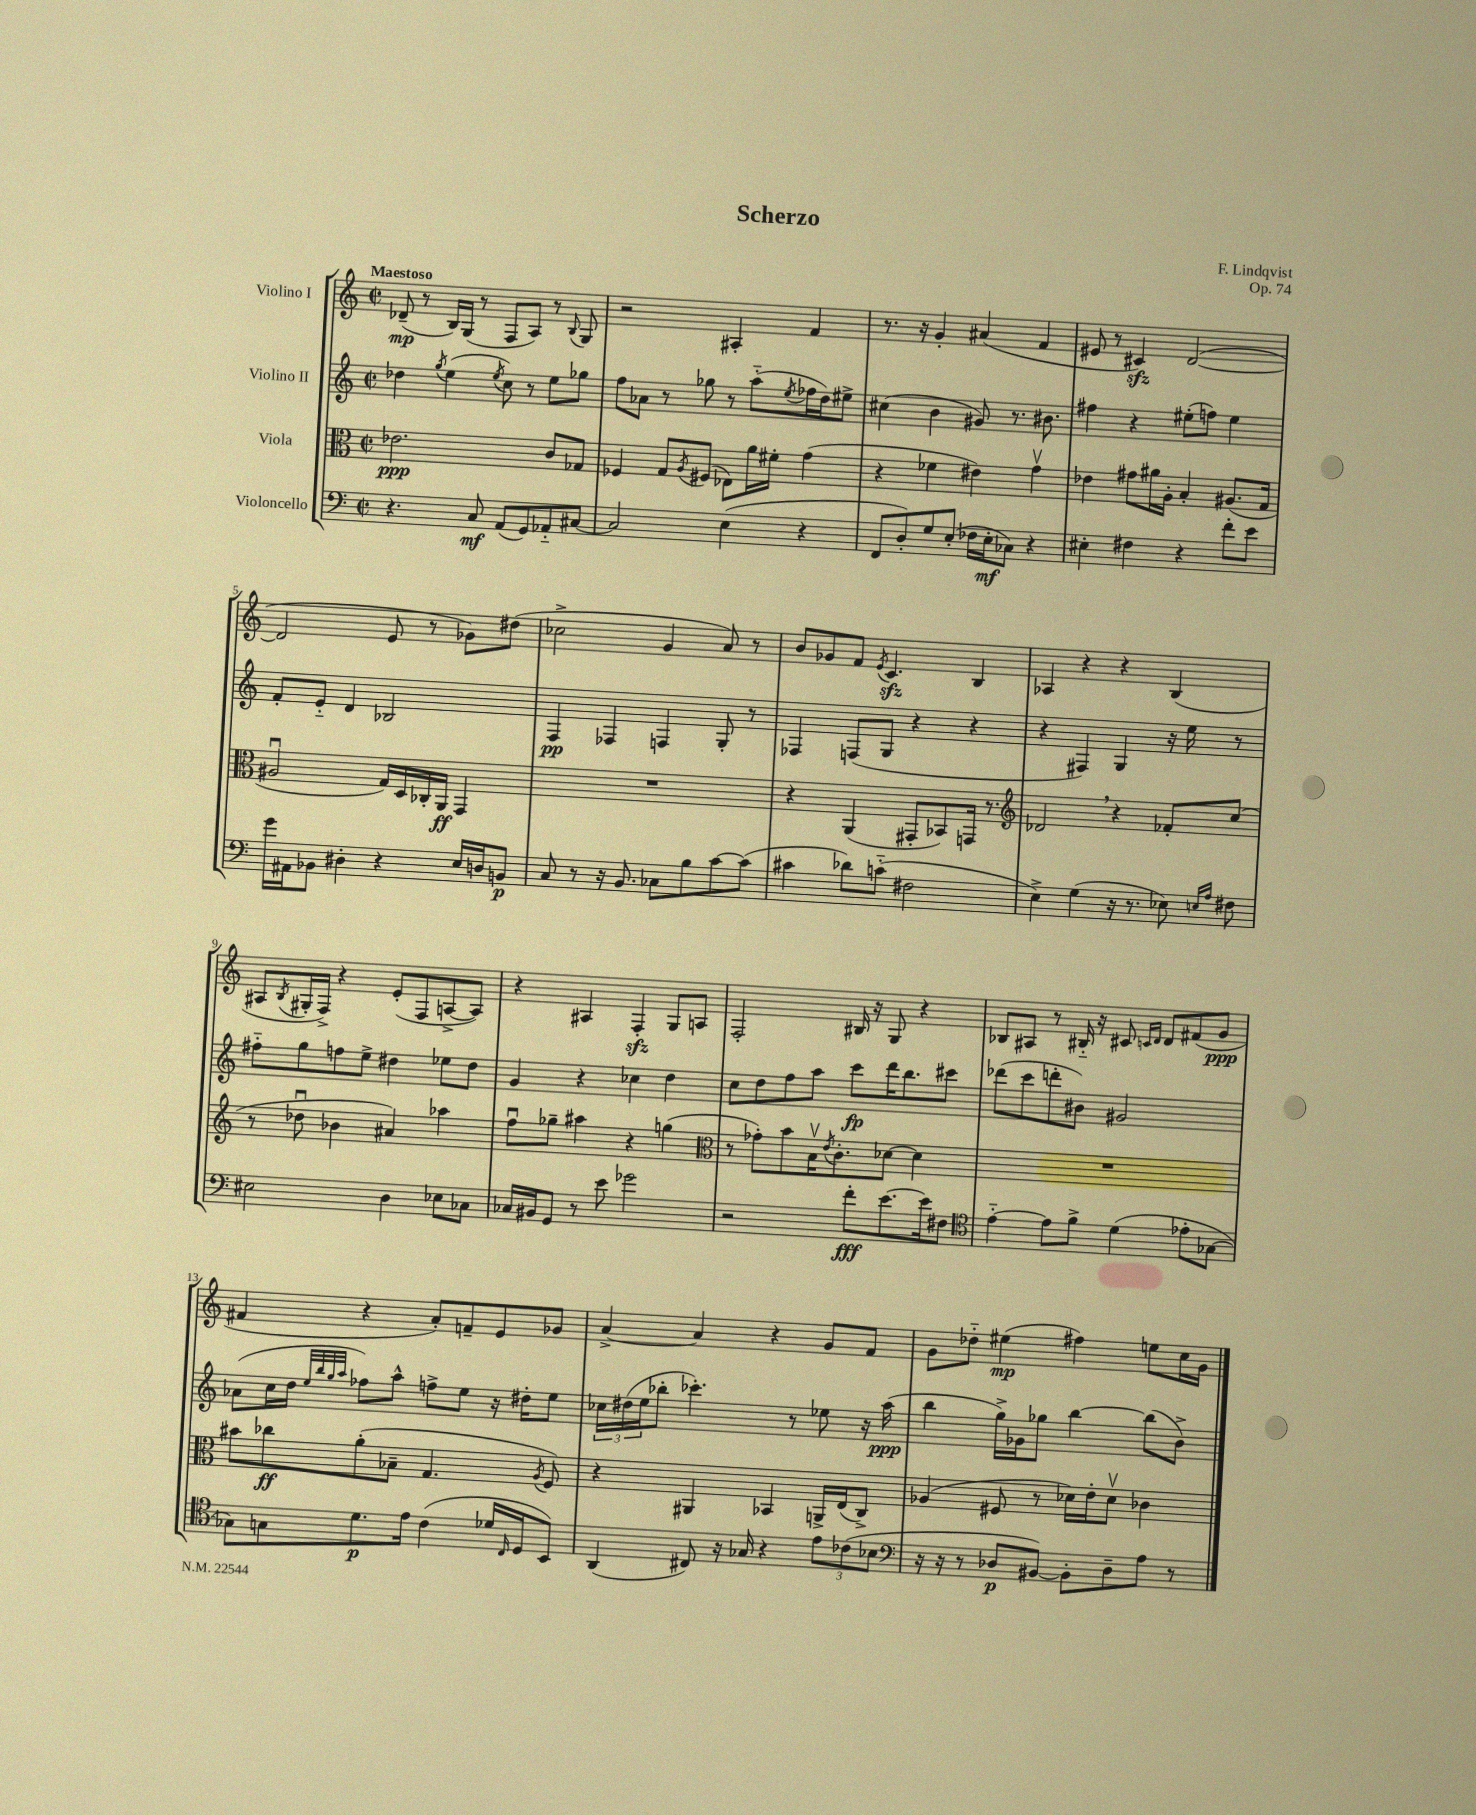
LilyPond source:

\header { title = "Scherzo" composer = "F. Lindqvist" opus = "Op. 74" }
<<
\new StaffGroup <<
\new Staff = "s0" \with { instrumentName = "Violino I" } {
    \clef treble \key c \major \defaultTimeSignature \time 2/2 \tempo "Maestoso"
    des'8--\mp( r8 b16) g16( r8 f8 a8) r8 \appoggiatura { b8 } g8 |
    r2 ais4-. f'4 |
    r8. r16 g'4-. ais'4( f'4 |
    eis'8 r8 cis'4\sfz) d'2~( |
    d'2 e'8 r8 ges'8) dis''8( |
    ces''2-> g'4 a'8) r8 |
    b'8 ges'8 f'8 \acciaccatura { e'8 } c'4.\sfz b4 |
    aes4 r4 r4 b4( |
    ais8 \acciaccatura { b8 } gis16-. f16->) r4 e'8-.( f8 a8~-> a8) |
    r4 ais4 f4-.\sfz g8 a8 |
    f2-. bis16 r16 g8 r4 |
    bes8 ais8 r8 bis16-_ r16 cis'8 \grace { c'16 d'16 } d'8 fis'8( g'8\ppp |
    fis'4 r4 a'8-.) f'8-- e'8 ges'8 |
    a'4~-> a'4 r4 g'8 f'8 |
    g'8 des''8-_ eis''4\mp( fis''4) e''8 c''16 g'16 \bar "|." |
}
\new Staff = "s1" \with { instrumentName = "Violino II" } {
    \clef treble \key c \major \defaultTimeSignature \time 2/2
    des''4 \acciaccatura { g''8 } e''4( \acciaccatura { e''8 } c''8) r8 e''8 ges''8 |
    f''8 aes'8 r8 ges''8 r8 a''8-_( \acciaccatura { e''8 } fes''16 d''16) eis''8-> |
    cis''4( b'4 gis'8) r8. bis'8. |
    fis''4 r4 eis''8-.( f''8) eis''4 |
    f'8-. e'8-_ d'4 bes2 |
    f4\pp fes4 f4 g8-. r8 |
    fes4 f8( g8 r4 r4 |
    r4 fis4) g4 r16 e''16 r8 |
    fis''8-_ g''8 f''8 e''8-> dis''4 ees''8 dis''8 |
    g'4 r4 ces''4 d''4 |
    c''8 d''8 f''8 a''8 c'''8\fp d'''16 b''8. cis'''8 |
    des'''8( c'''8 d'''8-. bis'8) gis'2 |
    aes'8( c''16 d''16 \grace { e''32 b''32 g''32 a''32 } fes''8) a''8-^ f''8-> e''8 r16 dis''16-. e''8 |
    \tuplet 3/2 { ces''16 dis''16( e''16 } bes''8-. ces'''4.-.) r8 ees''8 r16 a''16\ppp( |
    b''4 g''16->) ges'16 ges''8 b''4~ b''8( b'8->) \bar "|." |
}
\new Staff = "s2" \with { instrumentName = "Viola" } {
    \clef alto \key c \major \defaultTimeSignature \time 2/2
    ees'2.\ppp c'8 ges8 |
    fes4 g8 \acciaccatura { a8 } fis8( ees8) a'16 fis'16-. g'4( |
    r4 fes'4 eis'4) g'4\upbow |
    ees'4 gis'8 ais'16 a16-. b4-. ais8.( g16 |
    ais2\downbow g16) d16 ces16-. a,16\ff g,4 |
    R1 |
    r4 a,4( gis,8-. bes,8) g,16 r8. |
    \clef treble des'2 \breathe r4 fes'8-. c''8( |
    r8 des''8\downbow bes'4 ais'4) aes''4 |
    f''8\downbow ges''8-- ais''4 r4 g''4( |
    \clef alto r8 ges'8-.) b'8 b16\upbow \acciaccatura { e'8 } c'8.-. des'8~ des'4 |
    R1 |
    bis'8 ces''8\ff a'8-.( bes8-- g4. \acciaccatura { a8 } f8) |
    r4 ais,4 bes,4 a,16-> e16( c8->) |
    aes4( fis8 r8 des'16) e'16-. des'8\upbow ces'4 \bar "|." |
}
\new Staff = "s3" \with { instrumentName = "Violoncello" } {
    \clef bass \key c \major \defaultTimeSignature \time 2/2
    r4. c8\mf a,8( g,8) aes,8-_ cis8~ |
    cis2 e4( r4 |
    f,8 d8-.) g8 e8-.( fes16 e16-.\mf ces8) r4 |
    eis4-. fis4 r4 f'8-. e'8 |
    g'16 ais,16 bes,8 dis4-. r4 e16 d16 b,8\p |
    c8 r8 r16 b,8. ces8 b8 c'8~ c'8( |
    cis'4 des'8) c'8-_( fis2 |
    e4->) g4( r16 r8. ees8) \grace { e16 a16 } fis8 |
    eis2 d4 ees8 ces8 |
    ces16 bis,16 g,8 r8 e'8 ges'2 |
    r2 f'8-.\fff e'8.~ e'16 fis8 |
    \clef tenor e'4~-_ e'8 f'8-> d'4( ees'8-. ges8~ |
    ges8) g8 d'8.\p e'16 c'4( des'16 \grace { c16 } d16 b,8) |
    a,4( cis8) r16 ges16 r4 \tuplet 3/2 { e'8 ces'8( bes8 } |
    \clef bass r16 r16 r8 des8\p bis,8~) bis,8-. des8-- a8 r8 \bar "|." |
}
>>
>>
